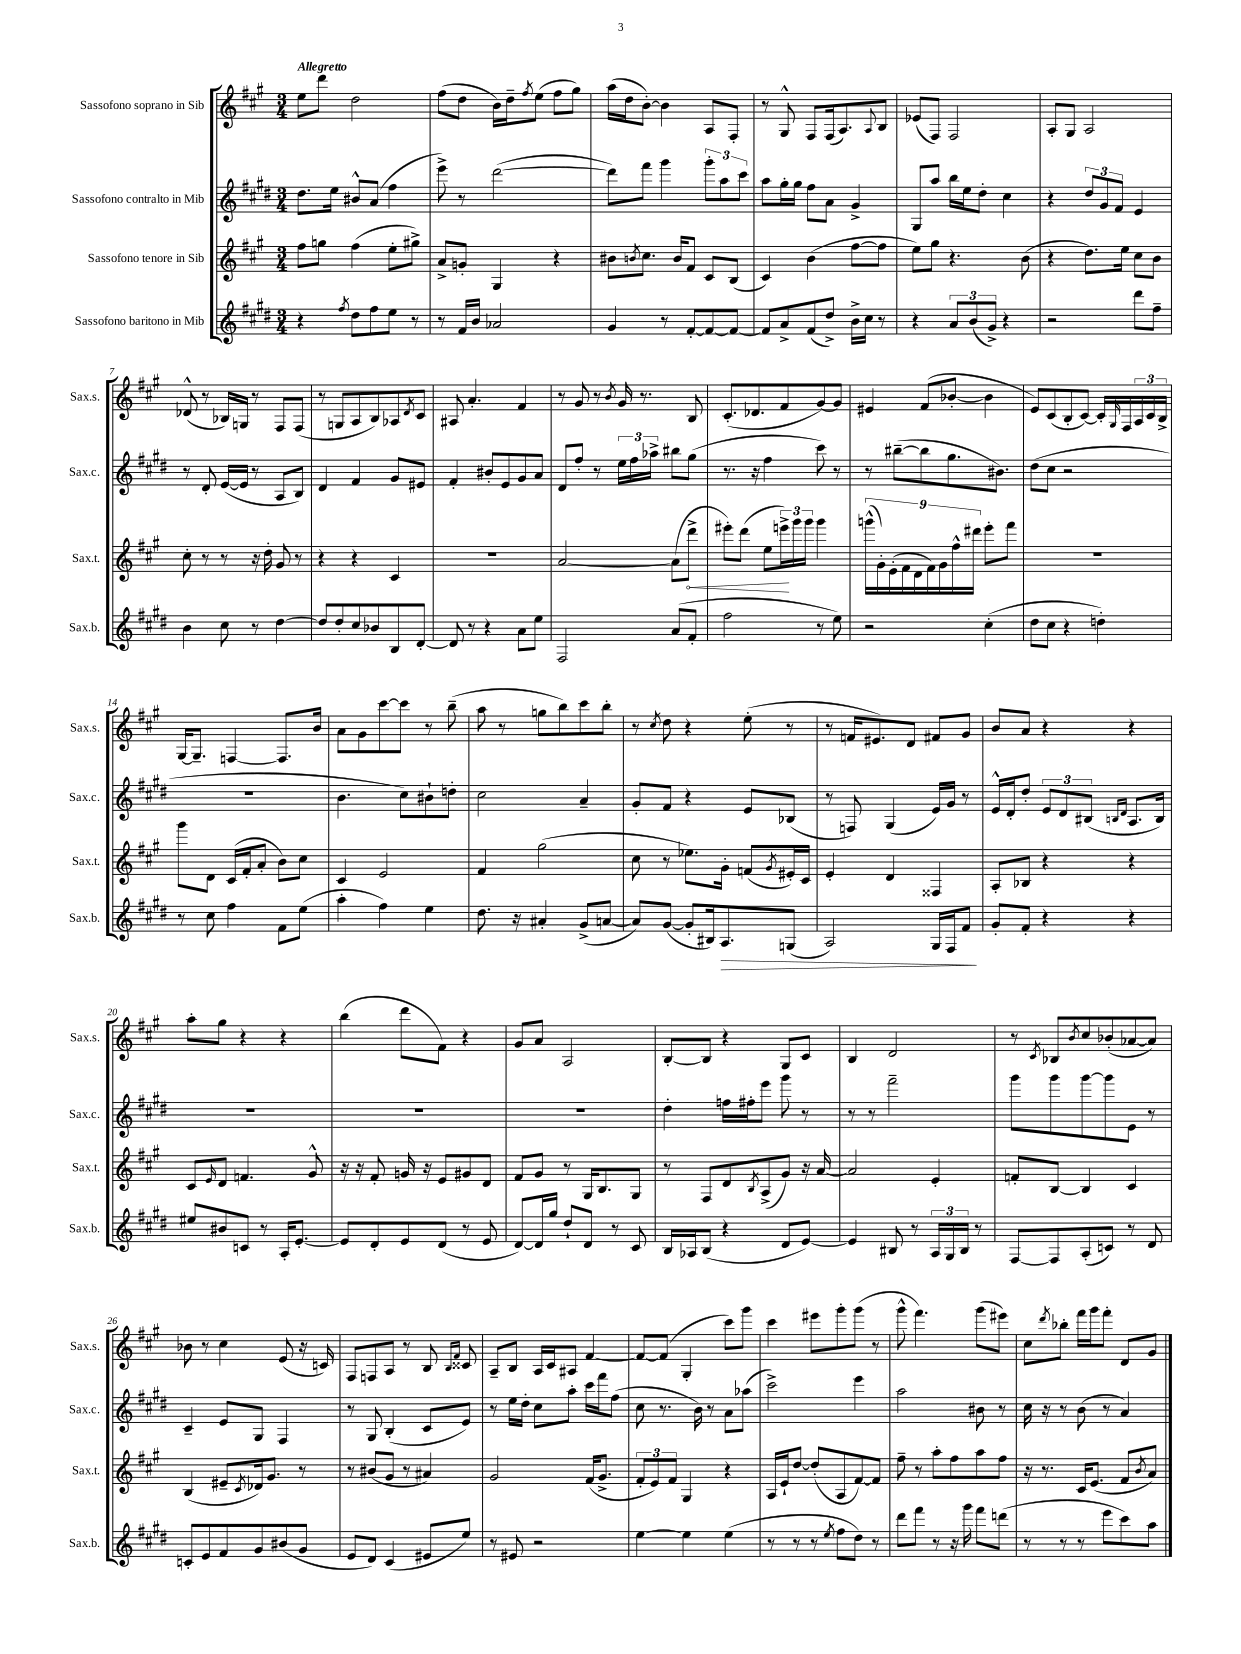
<<
\new StaffGroup <<
\new Staff = "s0" \with { instrumentName = "Sassofono soprano in Sib" shortInstrumentName = "Sax.s." } {
    \clef treble \key a \major \numericTimeSignature \time 3/4 \tempo "Allegretto"
    e''8 d'''8 d''2 |
    fis''8( d''8 b'16) d''16-- \acciaccatura { fis''8 } e''8( fis''8 gis''8) |
    a''16( d''16 b'8~-.) b'4 a8 fis8-. |
    r8 gis8-^ fis8 fis16( a8.) \appoggiatura { a8 } b8 |
    ees'8( fis8) fis2 |
    a8-. gis8 a2 |
    des'8-^( r8 bes16) g16 r8 fis8 fis8( |
    r8 g8 a8 b8) aes8 \acciaccatura { d'8 } cis'8 |
    ais8 a'4.-. fis'4 |
    r8 gis'8 r8 \acciaccatura { b'8 } gis'16 r8. b8 |
    cis'8.-.( des'8. fis'8 gis'8~) gis'8 |
    eis'4 fis'8( bes'8~-. bes'4 |
    e'8) cis'8( b8-. cis'8~) cis'16-. \grace { gis16 } fis16 \tuplet 3/2 { a16 cis'16 b16-> } |
    gis16~ gis8.-- f4~ f8. b'16 |
    a'8 gis'8 cis'''8~ cis'''8 r8 b''8--( |
    a''8 r8 g''8 b''8) cis'''8 b''8-. |
    r8 \acciaccatura { cis''8 } d''8 r4 e''8-.( r8 |
    r8 f'16 eis'8.) d'8 fis'8 gis'8 |
    b'8 a'8 r4 r4 |
    a''8-. gis''8 r4 r4 |
    b''4( d'''8 fis'8) r4 |
    gis'8 a'8 a2 |
    b8~-. b8 r4 gis8 cis'8 |
    b4 d'2 |
    r8 \acciaccatura { cis'8 } bes8 \acciaccatura { b'8 } cis''8 bes'8-.( aes'8~ aes'8) |
    bes'8 r8 cis''4 e'8( r16 c'16) |
    fis8 f8 a8 r8 b8 \grace { b16 fis'16 } cisis'8 |
    a8-- b8 a16 cis'16 ais8 fis'4~ |
    fis'8~ fis'8( gis4-. cis'''8) gis'''8 |
    cis'''4 eis'''8 gis'''8-. gis'''8( r8 |
    gis'''8-^ fis'''4.) gis'''8( eis'''8) |
    cis''8 \acciaccatura { d'''8 } bes''8-. fis'''16 gis'''16 fis'''8-. d'8 gis'8 \bar "|." |
}
\new Staff = "s1" \with { instrumentName = "Sassofono contralto in Mib" shortInstrumentName = "Sax.c." } {
    \clef treble \key e \major \numericTimeSignature \time 3/4
    dis''8. e''16 bis'8-^ a'8( fis''4 |
    e'''8->) r8 dis'''2~( |
    dis'''8) fis'''8 gis'''4 \tuplet 3/2 { gis'''8-. a''8 cis'''8 } |
    a''8 gis''16-. gis''16 fis''8 a'8 gis'4-> |
    gis8 a''8 b''16 e''16 dis''8-. cis''4 |
    r4 \tuplet 3/2 { dis''8 gis'8 fis'8 } e'4 |
    r8 dis'8-. e'16~( e'16 r8 a8 b8) |
    dis'4 fis'4 gis'8 eis'8 |
    fis'4-. bis'8-. e'8 gis'8 a'8 |
    dis'8 fis''8-. r8 \tuplet 3/2 { e''16 fis''16 aes''16-> } bis''8 gis''8( |
    r8. r16 fis''4 cis'''8) r8 |
    r8 bis''8~--( bis''8 gis''8. bis'8.) |
    dis''8( cis''8 r2 |
    R2. |
    b'4. cis''8) bis'8-! d''8-. |
    cis''2 a'4-- |
    gis'8-. fis'8 r4 e'8 bes8( |
    r8 f8) gis4( e'16) gis'16 r8 |
    e'16-^ dis'16-. dis''8-. \tuplet 3/2 { e'8 dis'8 bis8( } \grace { b16 dis'16 } a8. b16) |
    R2. |
    R2. |
    R2. |
    dis''4-. f''16 fis''16-. e'''8 gis'''8 r8 |
    r8 r8 fis'''2-- |
    gis'''8 gis'''8 gis'''8~ gis'''8 e'8 r8 |
    cis'4-- e'8 gis8 fis4 |
    r8 gis8 b4-.( cis'8 e'8) |
    r8 e''16 dis''16-. cis''8 a''8-. cis'''16 fis'''16 fis''8( |
    cis''8 r8. b'16) r8 a'8 aes''8( |
    cis'''2->) e'''4 |
    a''2 bis'8 r8 |
    cis''16 r16 r8 b'8( r8 a'4) \bar "|." |
}
\new Staff = "s2" \with { instrumentName = "Sassofono tenore in Sib" shortInstrumentName = "Sax.t." } {
    \clef treble \key a \major \numericTimeSignature \time 3/4
    fis''8 g''8 fis''4( e''8-. gis''8->) |
    a'8-> g'8-. gis4 r4 |
    bis'8 \acciaccatura { b'8 } cis''8. b'16 fis'8 cis'8 b8( |
    cis'4) b'4( fis''8~ fis''8 |
    e''8) gis''8 r4. b'8( |
    r4 d''8.) e''16 cis''8 b'8 |
    cis''8-. r8 r8 r16 d''16-. gis'8 r8 |
    r4 r4 cis'4 |
    R2. |
    a'2~ a'8( \once \override Hairpin.circled-tip = ##t d'''8->\< |
    eis'''8-.) d'''8( e''8 \tuplet 3/2 { e'''16->\!) gis'''16 gis'''16 } gis'''4 |
    \tuplet 9/8 { g'''16-^( gis'16-.) e'16-.( fis'16 d'16 fis'16) gis'16 fis''16-^ dis'''16 } e'''8-. fis'''8 |
    R2. |
    gis'''8 d'8 cis'16( fis'16-. a'8-. b'8) cis''8 |
    cis'4 e'2 |
    fis'4 gis''2( |
    cis''8 r8 ees''8.) gis'16-. f'8( \acciaccatura { gis'8 } eis'16-.) cis'16 |
    e'4-. d'4 fisis4 |
    a8-. bes8 r4 r4 |
    cis'8 \grace { e'16 } d'8 f'4. gis'8-^ |
    r16 r16 fis'8-. g'16 r16 e'8 gis'8 d'8 |
    fis'8 gis'8 r8 gis16 b8. gis8 |
    r8 fis8 d'8 \acciaccatura { b8 } a8->( gis'8) r16 a'16~ |
    a'2 e'4-. |
    f'8-. b8~ b4 cis'4 |
    b4( eis'8-- \acciaccatura { cis'8 } des'16) gis'8. r8 |
    r8 bis'8( gis'8 r8 ais'4) |
    gis'2 fis'16( gis'8.-> |
    \tuplet 3/2 { fis'8-. e'8) fis'8 } gis4 r4 |
    a16 e'16-! d''8~ d''8-.( a8 fis'8~) fis'8 |
    fis''8-- r8 a''8-. fis''8 a''8 fis''8 |
    r16 r8. cis'16 e'8.( fis'8 \acciaccatura { b'8 } a'8) \bar "|." |
}
\new Staff = "s3" \with { instrumentName = "Sassofono baritono in Mib" shortInstrumentName = "Sax.b." } {
    \clef treble \key e \major \numericTimeSignature \time 3/4
    r4 \acciaccatura { fis''8 } dis''8 fis''8 e''8 r8 |
    r8 fis'16 b'16 aes'2 |
    gis'4 r8 fis'8~-. fis'8~ fis'8~ |
    fis'8 a'8-> fis'8( dis''8->) b'16-> cis''16 r8 |
    r4 \tuplet 3/2 { a'8 b'8( gis'8->) } r4 |
    r2 dis'''8 fis''8-- |
    b'4 cis''8 r8 dis''4~ |
    dis''8 dis''8-. cis''8 bes'8 b8 dis'8~-. |
    dis'8 r8 r4 a'8 e''8 |
    fis2 a'8( fis'8-. |
    fis''2 r8 e''8) |
    r2 cis''4-.( |
    dis''8 cis''8 r4 d''4-.) |
    r8 cis''8 fis''4 fis'8 e''8( |
    a''4-. fis''4) e''4 |
    dis''8. r16 ais'4-. gis'8->( a'8~ |
    a'8) gis'8~( gis'8-. bis16) a8.\> g8( |
    a2) gis16 fis16 fis'8\! |
    gis'8-. fis'8-. r4 r4 |
    eis''8 bis'8 c'8 r8 a16-. e'8.~-. |
    e'8 dis'8-. e'8 dis'8( r8 e'8 |
    dis'8~) dis'16 gis''16 dis''8-! dis'8 r8 cis'8 |
    b16 aes16 b8( r4 dis'8 e'8~) |
    e'4 bis8 r8 \tuplet 3/2 { a16 gis16 bis16 } r8 |
    fis8~ fis8 a8-.( c'8) r8 dis'8 |
    c'8-. e'8 fis'8 gis'8 bis'8( gis'8 |
    e'8 dis'8) cis'4( eis'8 e''8) |
    r8 eis'8 r2 |
    e''4~ e''4 e''4( |
    r8 r8 r8 \acciaccatura { e''8 } fis''8 dis''8) r8 |
    dis'''8 fis'''8 r8 r16 gis'''16 fis'''8 d'''8( |
    r8 r8 r8 e'''8 cis'''8) a''8 \bar "|." |
}
>>
>>
